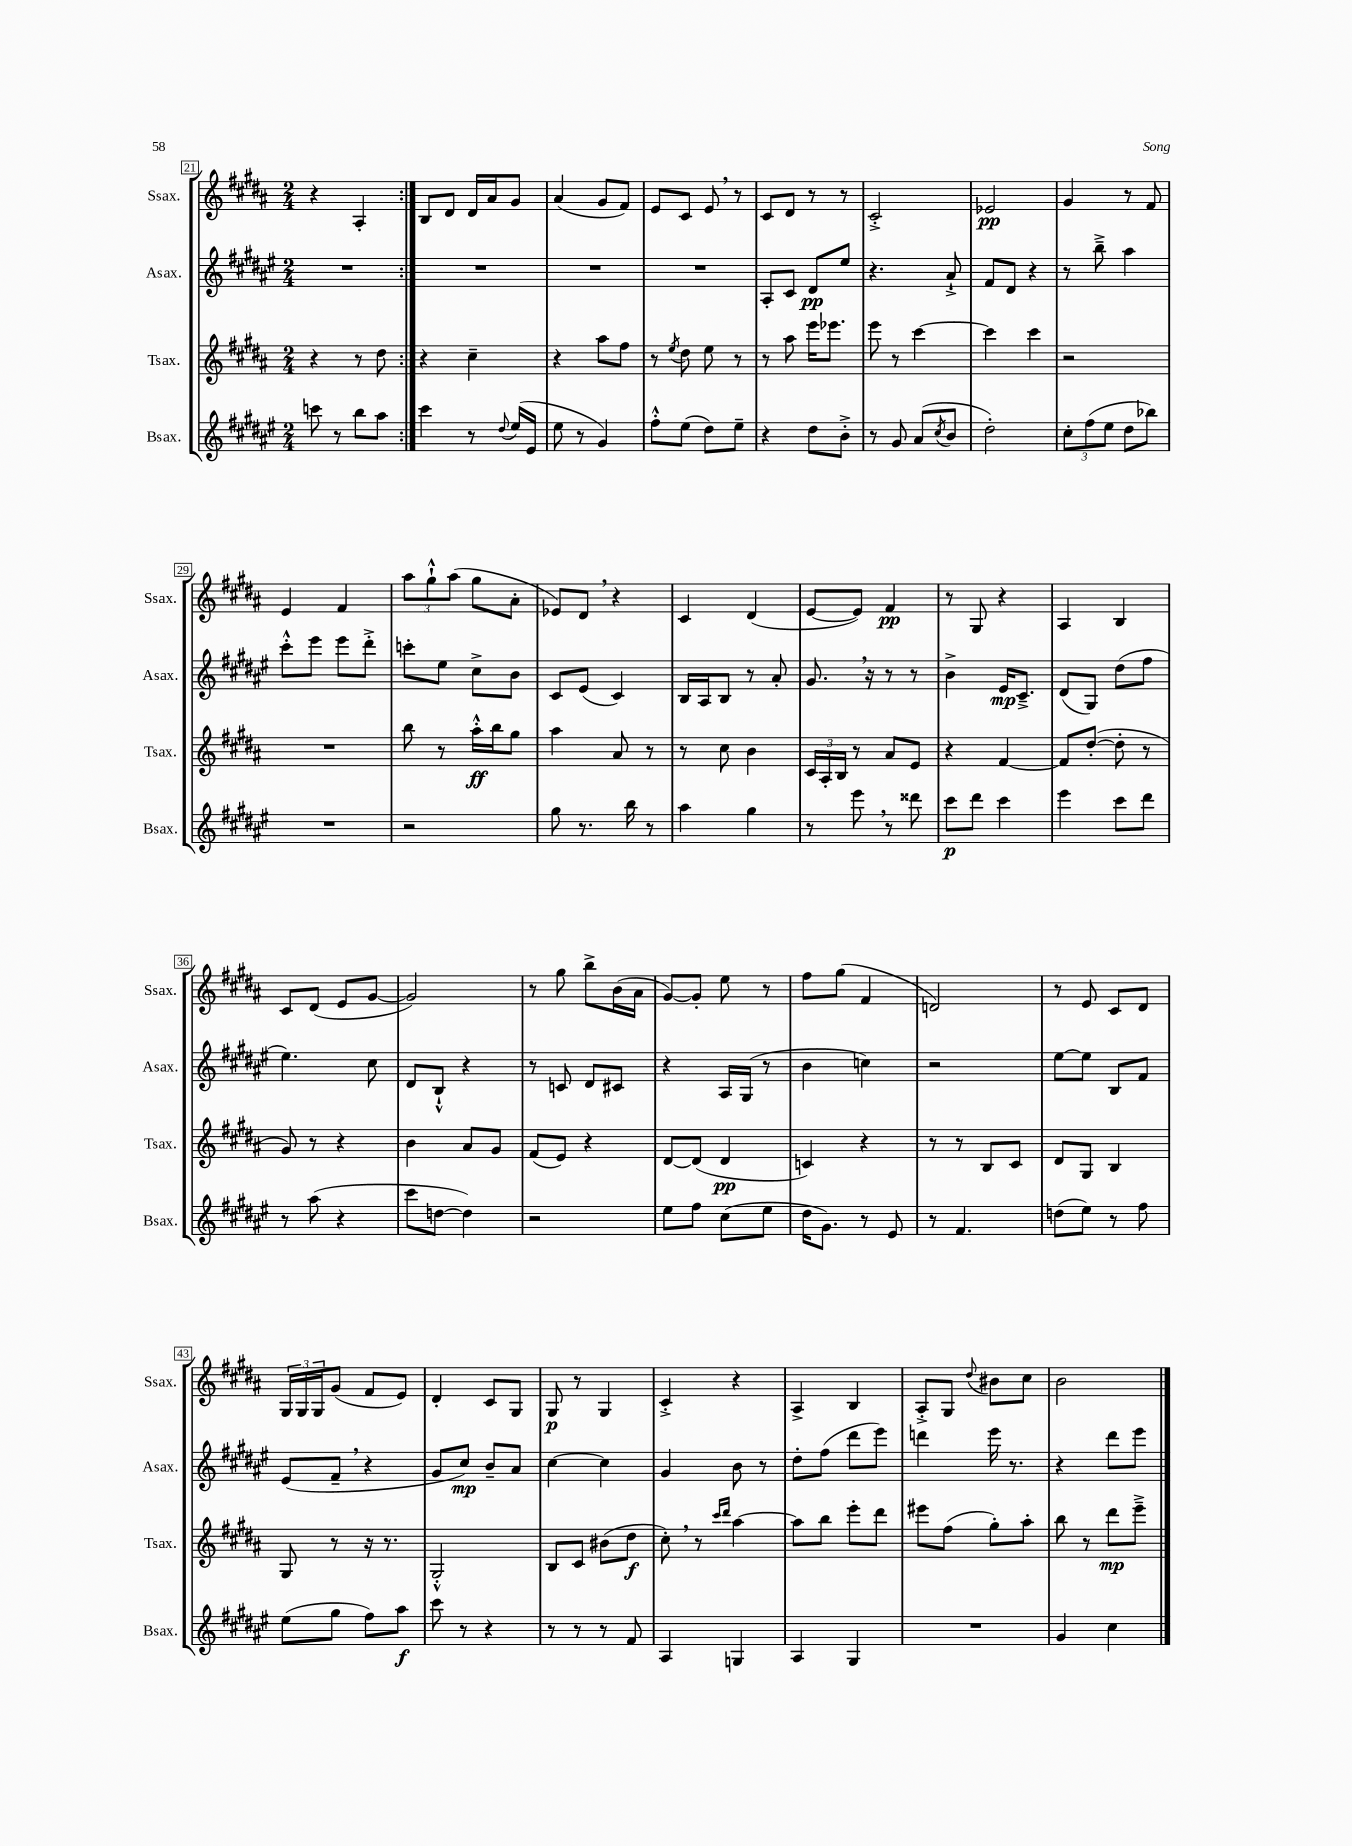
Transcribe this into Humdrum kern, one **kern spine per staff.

**kern	**kern	**kern	**kern
*staff4	*staff3	*staff2	*staff1
*clefG2	*clefG2	*clefG2	*clefG2
*k[f#c#g#d#a#e#]	*k[f#c#g#d#a#]	*k[f#c#g#d#a#e#]	*k[f#c#g#d#a#]
*M2/4	*M2/4	*M2/4	*M2/4
8ccc\	4r	2r	4r
8r	.	.	.
8bb\L	8r	.	4A#'/
8aa#\J	8dd#\	.	.
=:|!	=:|!	=:|!	=:|!
4ccc#\	4r	2r	8B/L
.	.	.	8d#/J
8r	4cc#~\	.	16d#/LL
.	.	.	16a#/J
8qqdd#/	.	.	.
(16ee#/LL	.	.	8g#/J
16e#/JJ	.	.	.
=	=	=	=
8ee#\	4r	2r	(4a#/
8r	.	.	.
4g#/)	8aa#\L	.	8g#/L
.	8ff#\J	.	8f#/J)
=	=	=	=
8ff#'^^\L	8r	2r	8e/L
.	8qee/	.	.
(8ee#\J	8dd#\	.	8c#/J
8dd#\L)	8ee\	.	8e/
8ee#~\J	8r	.	8r
=	=	=	=
4r	8r	8A#'/L	8c#/L
.	8aa#\	8c#/J	8d#/J
8dd#\L	16eee\LK	8d#/L	8r
.	8.eee-\J	.	.
8b'^\J	.	8ee#/J	8r
=	=	=	=
8r	8eee\	4.r	2c#'^/
8g#/	8r	.	.
(8a#/L	[4ccc#\	.	.
8qcc#/	.	.	.
8b/J	.	8a#`^/	.
=	=	=	=
2dd#'\)	4ccc#\]	8f#/L	2e-/
.	.	8d#/J	.
.	4ccc#\	4r	.
=	=	=	=
12cc#'\L	2r	8r	4g#/
(12ff#\	.	.	.
.	.	8bb~^\	.
12ee#\J	.	.	.
8dd#\L	.	4aa#\	8r
8bb-\J)	.	.	8f#/
=	=	=	=
2r	2r	8ccc#'^^\L	4e/
.	.	8eee#\J	.
.	.	8eee#\L	4f#/
.	.	8ddd#'^\J	.
=	=	=	=
2r	8bb\	8ccc'\L	12aa#\L
.	.	.	12gg#`^^\
.	8r	8ee#\J	.
.	.	.	(12aa#\J
.	16aa#'^^\LL	8cc#^\L	8gg#\L
.	16bb\J	.	.
.	8gg#\J	8b\J	8a#'\J
=	=	=	=
8gg#\	4aa#\	8c#/L	8e-/L)
8.r	.	(8e#/J	8d#/J
.	8a#/	4c#/)	4r
16bb\	.	.	.
8r	8r	.	.
=	=	=	=
4aa#\	8r	16B/LL	4c#/
.	.	16A#/J	.
.	8cc#\	8B/J	.
4gg#\	4b\	8r	(4d#/
.	.	8a#'/	.
=	=	=	=
8r	24c#/LL	8.g#/	[8e/L
.	24A#'/	.	.
.	24B/JJ	.	.
8eee#\	8r	.	8e/]J)
.	.	16r	.
8r	8a#/L	8r	4f#/
8ddd##\	8e/J	8r	.
=	=	=	=
8ccc#\L	4r	4b^\	8r
8ddd#\J	.	.	8G#/
4ccc#\	[4f#/	16e#/LK	4r
.	.	8.c#~^/J	.
=	=	=	=
4eee#\	8f#/]L	(8d#/L	4A#/
.	([8dd#'/J	8G#/J)	.
8ccc#\L	8dd#'\]	(8dd#\L	4B/
8ddd#\J	8r	8ff#\J	.
=	=	=	=
8r	8g#/)	4.ee#\)	8c#/L
(8aa#\	8r	.	(8d#/J
4r	4r	.	8e/L
.	.	8cc#\	[8g#/J
=	=	=	=
8ccc#\L	4b\	8d#/L	2g#/])
[8dd\J	.	8B`^^/J	.
4dd\])	8a#/L	4r	.
.	8g#/J	.	.
=	=	=	=
2r	(8f#/L	8r	8r
.	8e/J)	8c/	8gg#\
.	4r	8d#/L	8bb^\L
.	.	8c#/J	(16b\L
.	.	.	16a#\JJ
=	=	=	=
8ee#\L	[8d#/L	4r	[8g#/L)
8ff#\J	(8d#/]J	.	8g#'/]J
(8cc#\L	4d#/	16A#/LL	8ee\
.	.	(16G#/JJ	.
8ee#\J	.	8r	8r
=	=	=	=
16dd#\LK	4c/)	4b\	8ff#\L
8.g#\J)	.	.	.
.	.	.	(8gg#\J
8r	4r	4cc\)	4f#/
8e#/	.	.	.
=	=	=	=
8r	8r	2r	2d/)
4.f#/	8r	.	.
.	8B/L	.	.
.	8c#/J	.	.
=	=	=	=
(8dd\L	8d#/L	[8ee#\L	8r
8ee#\J)	8G#/J	8ee#\]J	8e/
8r	4B/	8B/L	8c#/L
8ff#\	.	8f#/J	8d#/J
=	=	=	=
(8ee#\L	8G#/	(8e#/L	24G#/LL
.	.	.	24G#/
.	.	.	24G#/J
8gg#\J	8r	8f#~/J	(8g#/J
8ff#\L)	16r	4r	8f#/L
.	8.r	.	.
8aa#\J	.	.	8e/J)
=	=	=	=
8ccc#\	2G#'^^/	8g#/L	4d#'/
8r	.	8cc#/J)	.
4r	.	8b~/L	8c#/L
.	.	8a#/J	8G#/J
=	=	=	=
8r	8B/L	[4cc#\	8G#/
8r	8c#/J	.	8r
8r	(8b#\L	4cc#\]	4G#/
8f#/	8dd#\J	.	.
=	=	=	=
4A#/	8cc#'\)	4g#/	4c#'^/
.	8r	.	.
.	16qqccc#/LL	.	.
.	16qqddd#/JJ	.	.
4G/	[4aa#\	8b\	4r
.	.	8r	.
=	=	=	=
4A#/	8aa#\]L	8dd#'\L	4A#^/
.	8bb\J	(8ff#\J	.
4G#/	8eee'\L	8ddd#\L	4B/
.	8ddd#\J	8eee#\J)	.
=	=	=	=
2r	8eee#\L	4ddd\	8A#'^/L
.	(8ff#\J	.	8G#/J
.	.	.	8qqdd#/
.	8gg#'\L)	16eee#\	8b#\L
.	.	8.r	.
.	8aa#'\J	.	8cc#\J
=	=	=	=
4g#/	8bb\	4r	2b\
.	8r	.	.
4cc#\	8ddd#\L	8ddd#\L	.
.	8eee~^\J	8eee#\J	.
==	==	==	==
*-	*-	*-	*-
